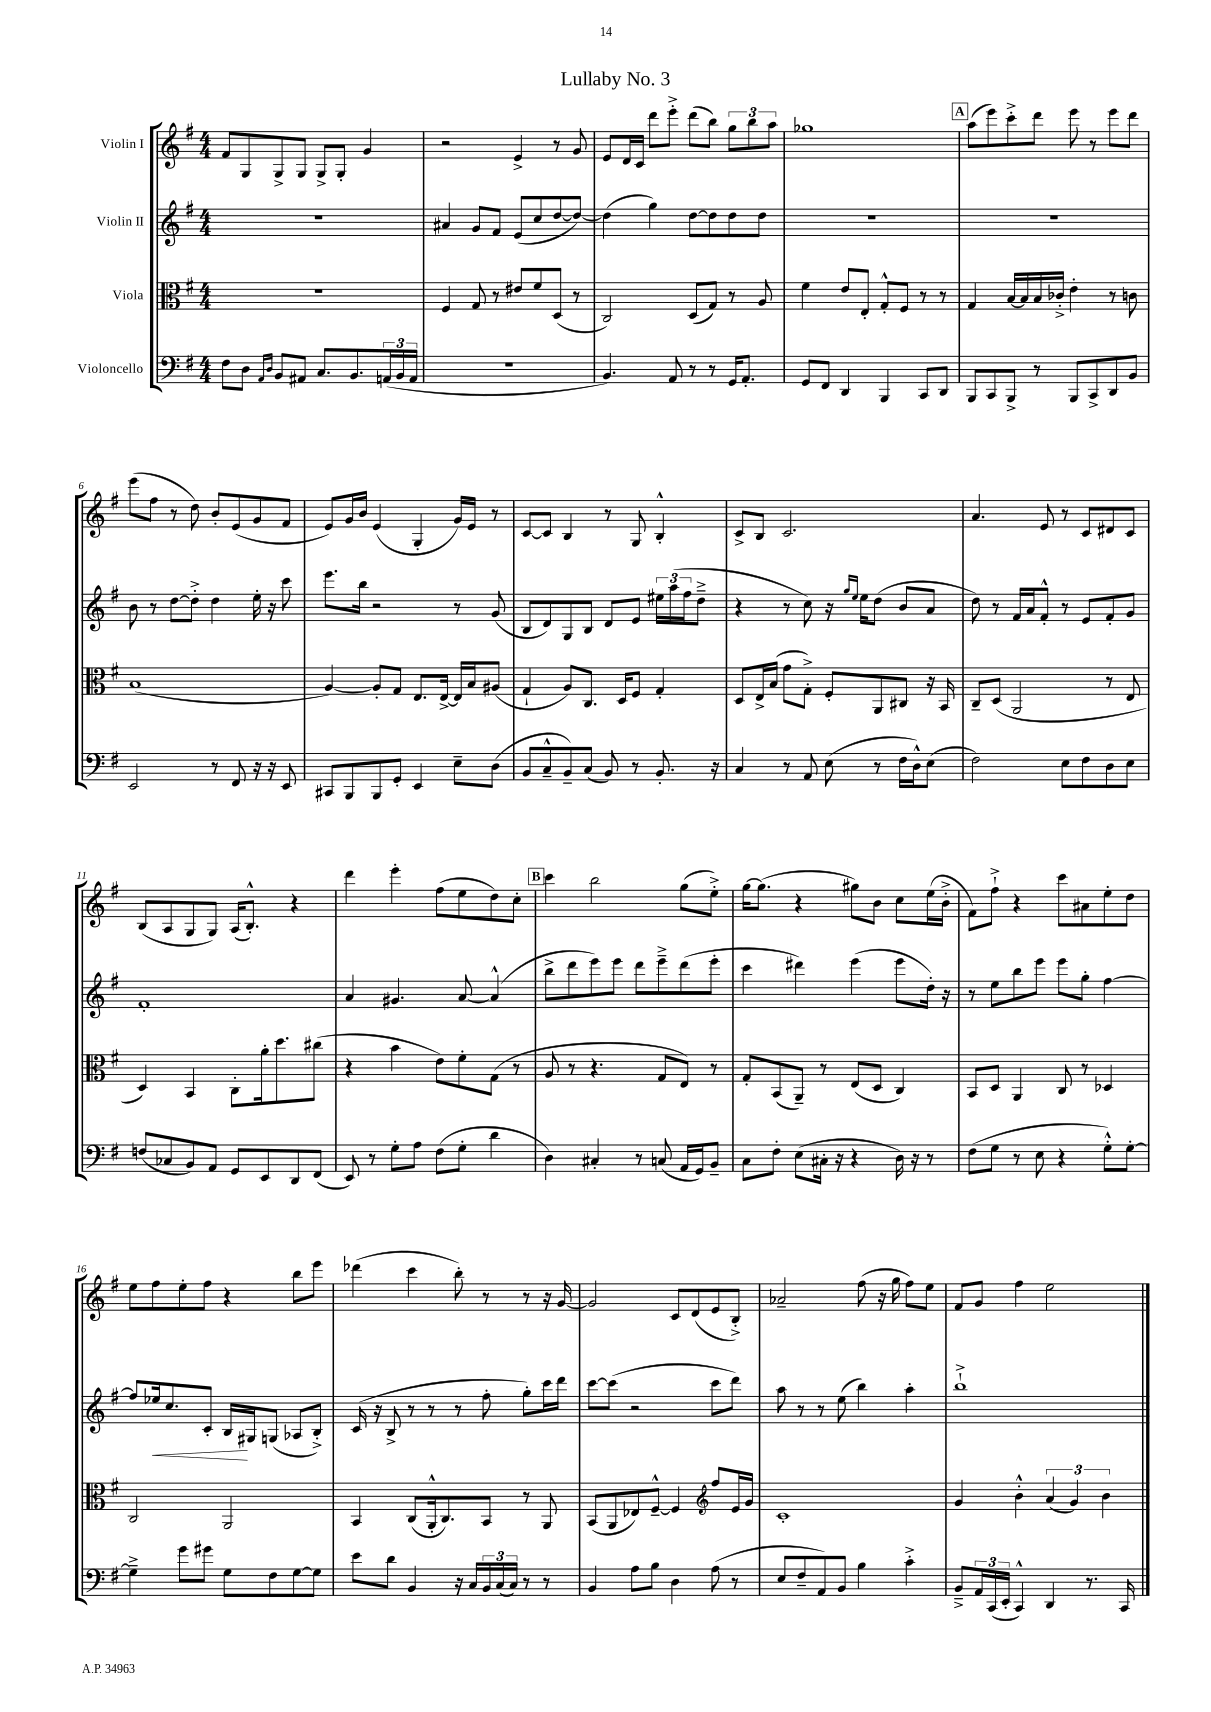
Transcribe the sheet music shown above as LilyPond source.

\header { title = "Lullaby No. 3" }
<<
\new StaffGroup <<
\new Staff = "s0" \with { instrumentName = "Violin I" } {
    \clef treble \key g \major \numericTimeSignature \time 4/4
    fis'8 g8 g8-> g8 g8-> g8-. g'4 |
    r2 e'4-> r8 g'8 |
    e'8 d'16 c'16 d'''8 e'''8-.-> d'''8( b''8) \tuplet 3/2 { g''8 b''8 a''8 } |
    ges''1 |
    \mark \markup { \box "A" } a''8( e'''8) c'''8-.-> d'''8 e'''8 r8 e'''8 d'''8 |
    e'''8( fis''8 r8 d''8) b'8-. e'8( g'8 fis'8 |
    e'8) g'16 b'16 e'4( g4-. g'16) e'16 r8 |
    c'8~ c'8 b4 r8 g8 b4-.-^ |
    c'8-> b8 c'2. |
    a'4. e'8 r8 c'8 dis'8 c'8 |
    b8( a8 g8 g8) a16( b8.-.-^) r4 |
    d'''4 e'''4-. fis''8( e''8 d''8) c''8-. |
    \mark \markup { \box "B" } c'''4 b''2 g''8( e''8-.->) |
    g''16~ g''8.( r4 gis''8) b'8 c''8 e''16( b'16-.-> |
    fis'8) fis''8-!-> r4 c'''8 ais'8 e''8-. d''8 |
    e''8 fis''8 e''8-. fis''8 r4 b''8 e'''8 |
    des'''4( c'''4 b''8-.) r8 r8 r16 g'16~ |
    g'2 c'8 d'8( e'8 b8-.->) |
    aes'2-- fis''8( r16 g''16 fis''8) e''8 |
    fis'8 g'8 fis''4 e''2 \bar "|." |
}
\new Staff = "s1" \with { instrumentName = "Violin II" } {
    \clef treble \key g \major \numericTimeSignature \time 4/4
    R1 |
    ais'4 g'8 fis'8 e'8( c''8 d''8~ d''8~) |
    d''4( g''4) d''8~ d''8 d''8 d''8 |
    R1 |
    \mark \markup { \box "A" } R1 |
    b'8 r8 d''8~ d''8-.-> d''4 e''16-. r16 c'''8 |
    e'''8. b''16 r2 r8 g'8( |
    b8 d'8) g8 b8 d'8 e'8 \tuplet 3/2 { eis''16 a''16( fis''16 } d''8---> |
    r4 r8 c''8) r16 \grace { g''16 e''16 } e''16 d''8( b'8 a'8 |
    d''8) r8 fis'16 a'16 fis'8-.-^ r8 e'8 fis'8-. g'8 |
    fis'1-. |
    a'4 gis'4. a'8~ a'4-^( |
    \mark \markup { \box "B" } b''8-> d'''8 e'''8) e'''8 d'''8 e'''8---> d'''8( e'''8-. |
    c'''4 dis'''4) e'''4( e'''8 d''16-.) r16 |
    r8 e''8 b''8 e'''8 e'''8 g''8-. fis''4~ |
    fis''8 ees''16\< c''8. c'8-. b16\! gis16 g8( aes8 b8-.->) |
    c'16( r16 b8-> r8 r8 r8 fis''8-. g''8-.) c'''16 d'''16 |
    c'''8~ c'''8( r2 c'''8 d'''8) |
    a''8 r8 r8 e''8( b''4) a''4-. |
    b''1-!-> \bar "|." |
}
\new Staff = "s2" \with { instrumentName = "Viola" } {
    \clef alto \key g \major \numericTimeSignature \time 4/4
    R1 |
    fis4 g8 r8 eis'8 fis'8 d8( r8 |
    c2) d8( g8) r8 a8 |
    fis'4 e'8 e8-. g8-.-^ fis8 r8 r8 |
    \mark \markup { \box "A" } g4 b16~ b16 b16 ces'16-.-> e'4-. r8 c'8 |
    b1( |
    a4~) a8-. g8 e8. e16~-> e16 b16 ais8( |
    g4-! a8) c8. d16 fis8 g4-. |
    d8 e16-> b16( g'8 g8-.->) fis8-. a,8 cis8 r16 b,16 |
    c8-- d8( a,2 r8 e8 |
    d4) b,4 c8-. a'16-. d''8. cis''8( |
    r4 b'4 e'8) fis'8-. g8( r8 |
    \mark \markup { \box "B" } a8 r8 r4. g8 e8) r8 |
    g8-. b,8( a,8--) r8 e8( d8 c4) |
    b,8 d8 a,4 c8 r8 des4 |
    c2 a,2 |
    b,4 c8( a,16-.-^ c8.) b,8 r8 a,8 |
    b,8( a,8 ees8) fis8~---^ fis4 \clef treble fis''8 e'16 g'16 |
    c'1-. |
    g'4 b'4-.-^ \tuplet 3/2 { a'4( g'4) b'4 } \bar "|." |
}
\new Staff = "s3" \with { instrumentName = "Violoncello" } {
    \clef bass \key g \major \numericTimeSignature \time 4/4
    fis8 d8 \grace { a,16 d16 } b,8 ais,8 c8. b,8. \tuplet 3/2 { a,16( b,16 a,16 } |
    R1 |
    b,4.) a,8 r8 r8 g,16 a,8.-. |
    g,8 fis,8 d,4 b,,4 c,8 d,8 |
    \mark \markup { \box "A" } b,,8 c,8 b,,8-> r8 b,,8 c,8-> d,8 b,8 |
    e,2 r8 fis,8 r16 r16 e,8 |
    cis,8 b,,8 b,,8 g,8-. e,4 e8-- d8( |
    b,8 c8---^ b,8--) c8( b,8) r8 b,8.-. r16 |
    c4 r8 a,8 e8( r8 fis16 d16-^) e8( |
    fis2) e8 fis8 d8 e8 |
    f8( ces8 b,8) a,8 g,8 e,8 d,8 fis,8( |
    e,8) r8 g8-. a8 fis8( g8-. d'4 |
    \mark \markup { \box "B" } d4) cis4-. r8 c8( a,16 g,16) b,8-- |
    c8 fis8-. e8( cis16-. r16 r4 d16) r16 r8 |
    fis8( g8 r8 e8 r4 g8-.-^) g8~-. |
    g4---> g'8 gis'8 g8 fis8 g8~ g8 |
    e'8 d'8 b,4 r16 c16 \tuplet 3/2 { b,16 c16( c16) } r8 r8 |
    b,4 a8 b8 d4 a8( r8 |
    e8 fis8-- a,8) b,8 b4 c'4-.-> |
    b,8---> \tuplet 3/2 { a,16 c,16( e,16-. } c,4-^) d,4 r8. c,16 \bar "|." |
}
>>
>>
